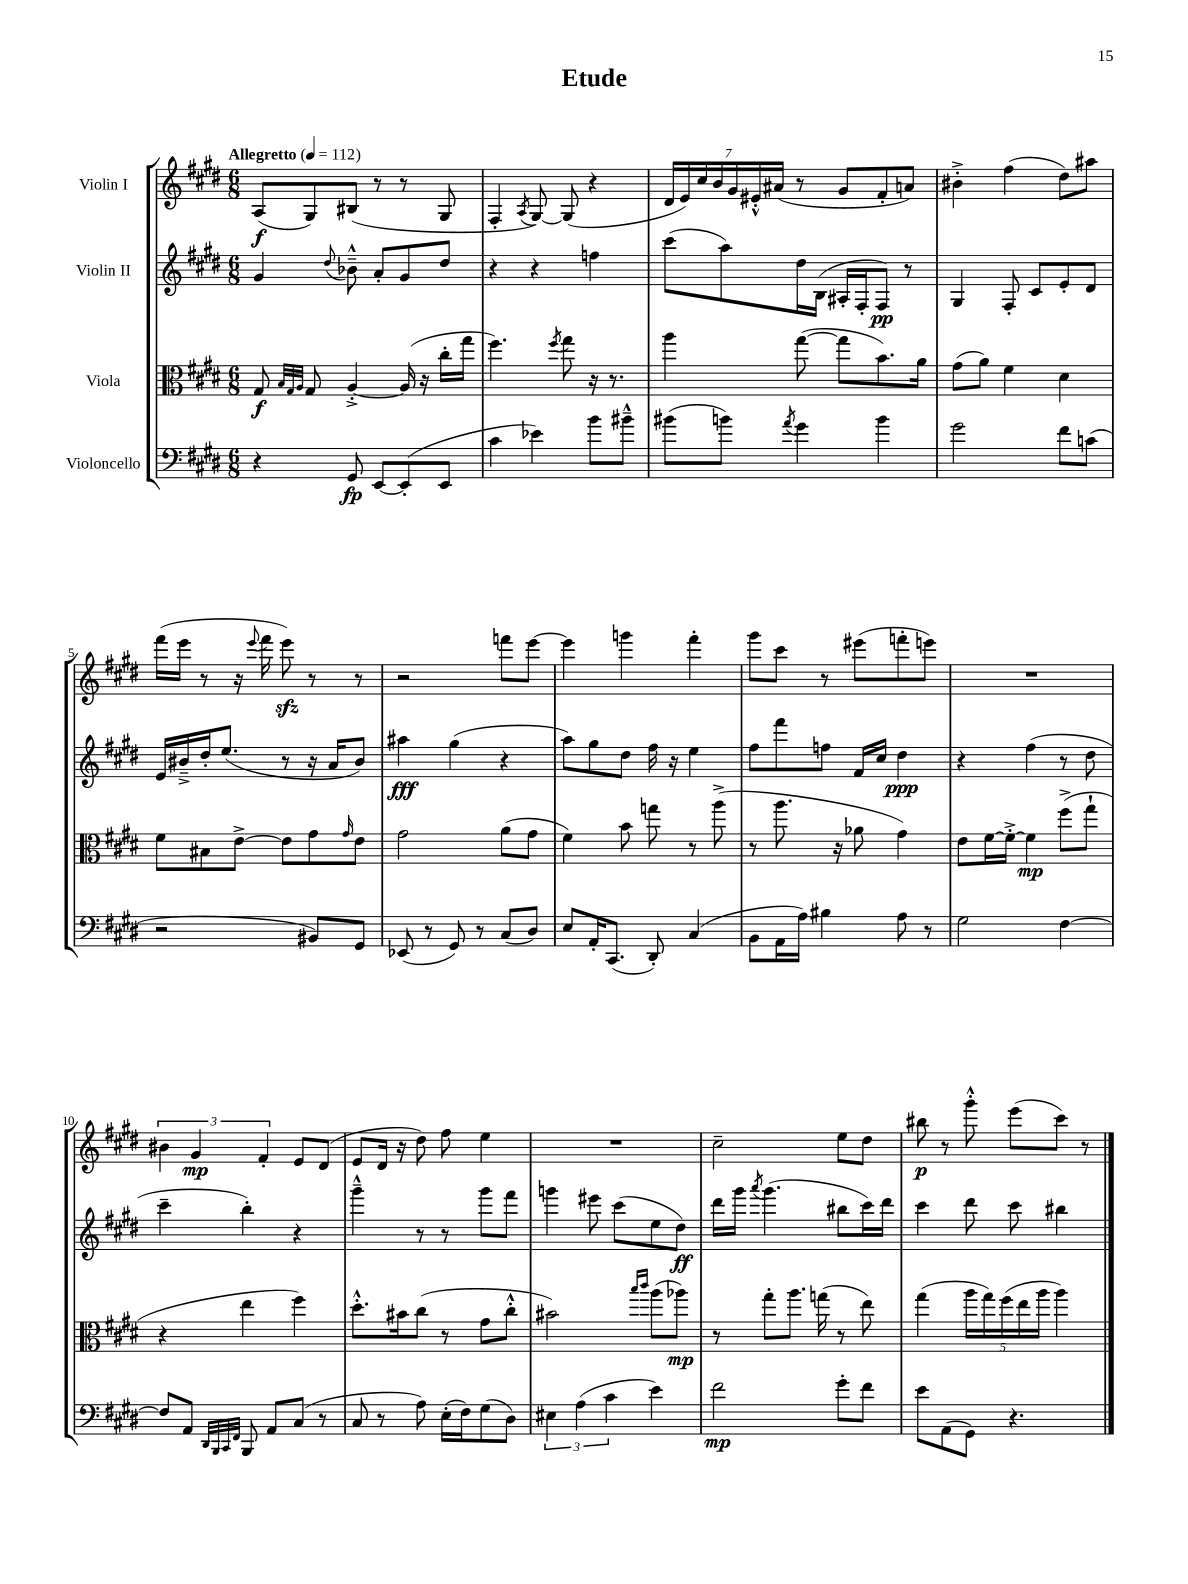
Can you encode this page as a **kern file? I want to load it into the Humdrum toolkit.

**kern	**dynam	**kern	**dynam	**kern	**dynam	**kern	**dynam
*part4	*part4	*part3	*part3	*part2	*part2	*part1	*part1
*staff4	*staff4	*staff3	*staff3	*staff2	*staff2	*staff1	*staff1
*I"Violoncello	*	*I"Viola	*	*I"Violin II	*	*I"Violin I	*
*clefF4	*	*clefC3	*	*clefG2	*	*clefG2	*
*k[f#c#g#d#]	*	*k[f#c#g#d#]	*	*k[f#c#g#d#]	*	*k[f#c#g#d#]	*
*M6/8	*	*M6/8	*	*M6/8	*	*M6/8	*
*MM112	*	*MM112	*	*MM112	*	*MM112	*
=1	=1	=1	=1	=1	=1	=1	=1
!	!	!	!	!	!	!LO:TX:a:B:t=Allegretto	!
4r	.	8G#/	f	4g#/	.	(8A/L	f
.	.	32qqB/LLL	.	.	.	.	.
.	.	32qqG#/	.	.	.	.	.
.	.	32qqA/JJJ	.	.	.	.	.
.	.	8G#/	.	.	.	8G#/)	.
.	.	.	.	8qqdd#/	.	.	.
8GG#/	fp	[4A'^/	.	8b-X~^^\	.	(8B#X/J	.
[8EE/L	.	.	.	8a'/L	.	8r	.
(8EE'/]	.	(16A/]	.	8g#/	.	8r	.
.	.	16r	.	.	.	.	.
8EE/J	.	16cc#'\LL	.	8dd#/J	.	8G#/	.
.	.	16gg#\JJ	.	.	.	.	.
=2	=2	=2	=2	=2	=2	=2	=2
4c#\	.	4.ff#\)	.	4r	.	4F#'/	.
.	.	.	.	.	.	8qA/	.
4e-X\)	.	.	.	4r	.	[8G#/)	.
.	.	8qff#/	.	.	.	.	.
.	.	8gg#\	.	.	.	(8G#/]	.
8b\L	.	16r	.	4ffn\	.	4r	.
.	.	8.r	.	.	.	.	.
8b#X~^^\J	.	.	.	.	.	.	.
=3	=3	=3	=3	=3	=3	=3	=3
(8b#X\L	.	4aa\	.	(8ccc#\L	.	28d#/LL	.
.	.	.	.	.	.	28e/)	.
.	.	.	.	.	.	28cc#/	.
.	.	.	.	.	.	28b/	.
8bn\J)	.	.	.	8aa\)	.	.	.
.	.	.	.	.	.	28g#/	.
.	.	.	.	.	.	28e#X'^^/	.
.	.	.	.	.	.	(28a#X/JJ	.
8qa/	.	.	.	.	.	.	.
4g#\	.	([8gg#\	.	16dd#\L	.	8r	.
.	.	.	.	(16B\JJ	.	.	.
.	.	8gg#\L]	.	16A#X'/LL	.	8g#/L	.
.	.	.	.	16F#'/J	.	.	.
4b\	.	8.b\)	.	8F#/J)	pp	8f#'/	.
.	.	.	.	8r	.	8an/J)	.
.	.	16a\Jk	.	.	.	.	.
=4	=4	=4	=4	=4	=4	=4	=4
2g#\	.	(8g#\L	.	4G#/	.	4b#X'^\	.
.	.	8a\J)	.	.	.	.	.
.	.	4f#\	.	8F#'/	.	(4ff#\	.
.	.	.	.	8c#/L	.	.	.
8f#\L	.	4d#\	.	8e'/	.	8dd#\L)	.
(8cn\J	.	.	.	8d#/J	.	8aa#X\J	.
!!LO:LB:g=z
=5	=5	=5	=5	=5	=5	=5	=5
2r	.	8f#\L	.	16e/LL	.	(16fff#\LL	.
.	.	.	.	16b#X~^/	.	16eee\JJ	.
.	.	8B#X\	.	16dd#'/J	.	8r	.
.	.	.	.	(8.ee/J	.	.	.
.	.	[8e^\J	.	.	.	16r	.
.	.	.	.	.	.	8qqeee/	.
.	.	.	.	.	.	16fff#\	.
.	.	8e\L]	.	8r	.	8eeezz\)	.
8BB#X/L)	.	8g#\	.	16r	.	8r	.
.	.	.	.	16a/KL	.	.	.
.	.	16qqg#/	.	.	.	.	.
8GG#/J	.	8e\J	.	8b#/J)	.	8r	.
=6	=6	=6	=6	=6	=6	=6	=6
(8EE-X/	.	2g#\	.	4aa#X\	fff	2r	.
8r	.	.	.	.	.	.	.
8GG#/)	.	.	.	(4gg#\	.	.	.
8r	.	.	.	.	.	.	.
(8C#/L	.	(8a\L	.	4r	.	8fffn\L	.
8D#/J)	.	8g#\J	.	.	.	[8eee\J	.
=7	=7	=7	=7	=7	=7	=7	=7
8E/L	.	4f#\)	.	8aa\L)	.	4eee\]	.
16AA'/K	.	.	.	8gg#\	.	.	.
(8.CC#/J	.	.	.	.	.	.	.
.	.	8b\	.	8dd#\J	.	4gggn\	.
8DD#'/)	.	8ggn\	.	16ff#\	.	.	.
.	.	.	.	16r	.	.	.
(4C#/	.	8r	.	4ee\	.	4fff#'\	.
.	.	(8aa^\	.	.	.	.	.
=8	=8	=8	=8	=8	=8	=8	=8
8BB\L	.	8r	.	8ff#\L	.	8ggg#\L	.
16AA\L	.	8.aa\	.	8fff#\	.	8ccc#\J	.
16A\JJ)	.	.	.	.	.	.	.
4B#X\	.	.	.	8ffn\J	.	8r	.
.	.	16r	.	.	.	.	.
.	.	8a-X\	.	16f#/LL	.	(8eee#X\L	.
.	.	.	.	16cc#/JJ	.	.	.
8A\	.	4g#\)	.	4dd#\	ppp	8fffn'\	.
8r	.	.	.	.	.	8eeen\J)	.
=9	=9	=9	=9	=9	=9	=9	=9
2G#\	.	8e\L	.	4r	.	2.r	.
.	.	[16f#\L	.	.	.	.	.
.	.	16f#'^\JJ_	.	.	.	.	.
.	.	4f#\]	mp	(4ff#\	.	.	.
[4F#\	.	(8ff#^\L	.	8r	.	.	.
.	.	8gg#`\J	.	8dd#\	.	.	.
!!LO:LB:g=z
=10	=10	=10	=10	=10	=10	=10	=10
8F#/L]	.	4r	.	4ccc#~\	.	6b#X\	.
8AA/J	.	.	.	.	.	.	.
.	.	.	.	.	.	6g#/	mp
32qqDD#/LLL	.	.	.	.	.	.	.
32qqBBB/	.	.	.	.	.	.	.
32qqCC#/	.	.	.	.	.	.	.
32qqFF#/JJJ	.	.	.	.	.	.	.
8BBB/	.	4ee\	.	4bb'\)	.	.	.
.	.	.	.	.	.	6f#'/	.
8AA/L	.	.	.	.	.	.	.
(8C#/J	.	4ff#\)	.	4r	.	8e/L	.
8r	.	.	.	.	.	(8d#/J	.
=11	=11	=11	=11	=11	=11	=11	=11
8C#/	.	8.dd#'^^\L	.	4ggg#~^^\	.	8e/L	.
8r	.	.	.	.	.	16d#/Jk	.
.	.	16b#X\k	.	.	.	16r	.
8A\)	.	(8cc#\J	.	8r	.	8dd#\)	.
(16E'\LL	.	8r	.	8r	.	8ff#\	.
16F#\J)	.	.	.	.	.	.	.
(8G#\	.	8g#\L	.	8ggg#\L	.	4ee\	.
8D#\J)	.	8cc#'^^\J	.	8fff#\J	.	.	.
=12	=12	=12	=12	=12	=12	=12	=12
6E#X\	.	2b#X\)	.	4gggn\	.	2.r	.
(6A\	.	.	.	.	.	.	.
.	.	.	.	8eee#X\	.	.	.
6c#\	.	.	.	.	.	.	.
.	.	.	.	(8ccc#\L	.	.	.
.	.	16qqbb/LL	.	.	.	.	.
.	.	16qqccc#/JJ	.	.	.	.	.
4e\)	.	(8aa\L	.	8ee\	.	.	.
.	.	8aa-X\J)	mp	8dd#\J)	ff	.	.
=13	=13	=13	=13	=13	=13	=13	=13
2f#\	mp	8r	.	16ddd#\LL	.	2cc#~\	.
.	.	.	.	16ggg#\JJ	.	.	.
.	.	.	.	8qaaa/	.	.	.
.	.	8gg#'\L	.	(4.ggg#\	.	.	.
.	.	8.aa\J	.	.	.	.	.
.	.	(16ggn\	.	.	.	.	.
8g#'\L	.	8r	.	8bb#X\L	.	8ee\L	.
8f#\J	.	8ee\)	.	16ccc#\L)	.	8dd#\J	.
.	.	.	.	16ddd#\JJ	.	.	.
=14	=14	=14	=14	=14	=14	=14	=14
8e\L	.	(4gg#\	.	4ccc#\	.	8bb#X\	p
(8AA\	.	.	.	.	.	8r	.
8GG#\J)	.	20aa\LL	.	8ddd#\	.	8ggg#'^^\	.
.	.	20gg#\)	.	.	.	.	.
.	.	(20ff#\	.	.	.	.	.
4.r	.	.	.	8ccc#\	.	(8eee\L	.
.	.	20ee\	.	.	.	.	.
.	.	20aa\JJ	.	.	.	.	.
.	.	4aa\)	.	4bb#X\	.	8ccc#\J)	.
.	.	.	.	.	.	8r	.
==	==	==	==	==	==	==	==
*-	*-	*-	*-	*-	*-	*-	*-
